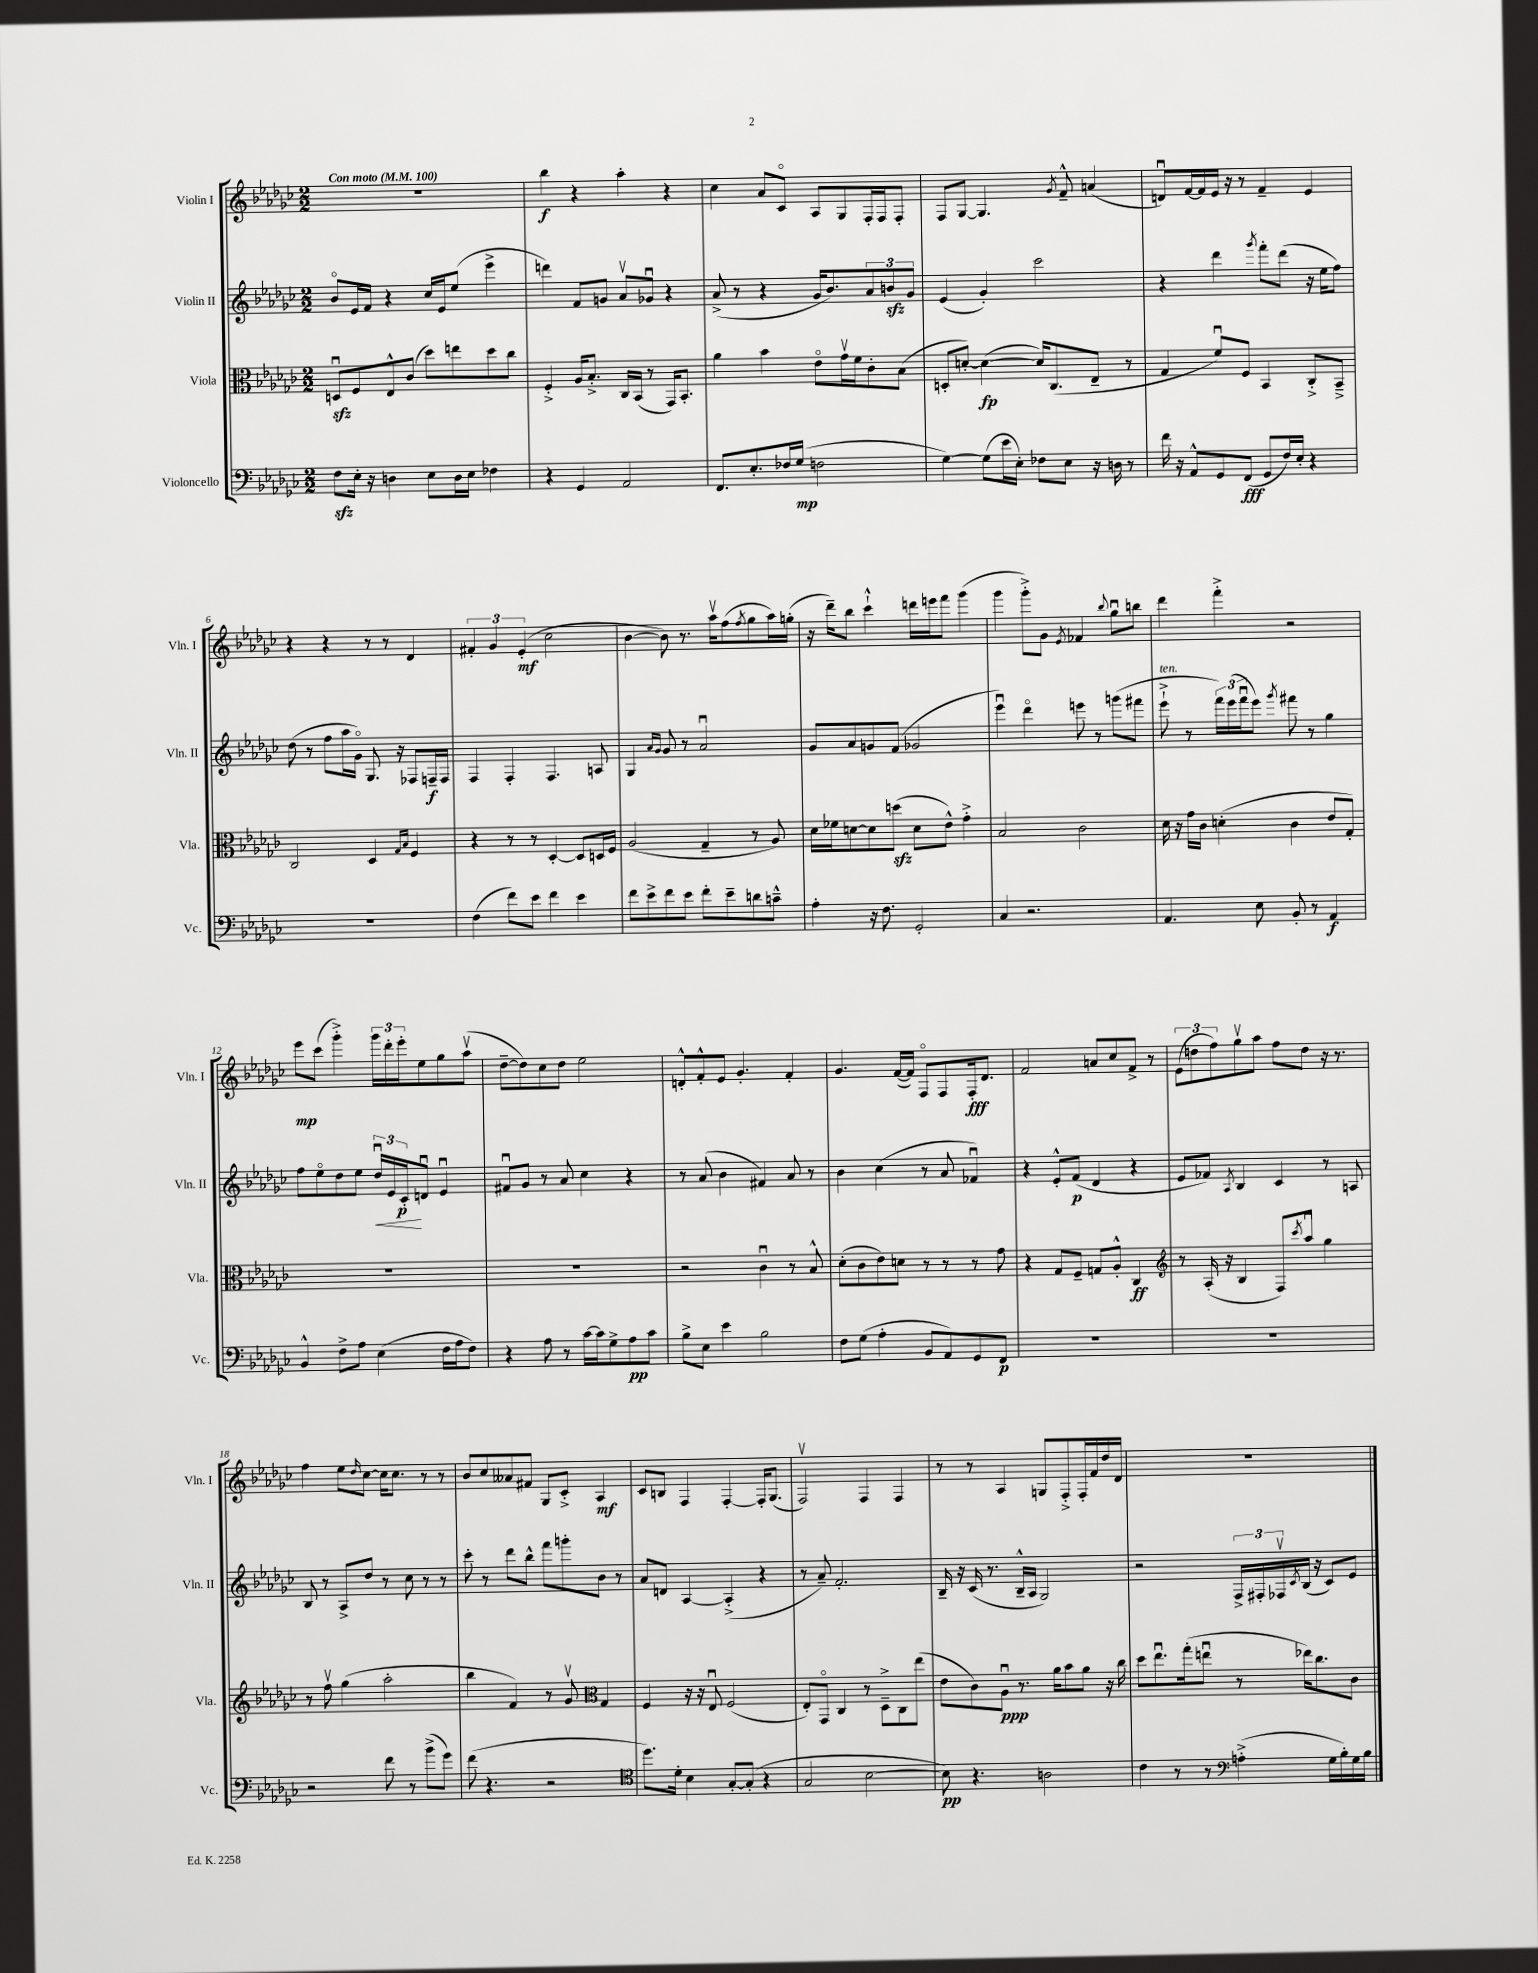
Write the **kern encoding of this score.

**kern	**kern	**kern	**kern
*staff4	*staff3	*staff2	*staff1
*clefF4	*clefC3	*clefG2	*clefG2
*k[b-e-a-d-g-c-]	*k[b-e-a-d-g-c-]	*k[b-e-a-d-g-c-]	*k[b-e-a-d-g-c-]
*M2/2	*M2/2	*M2/2	*M2/2
*MM100	*MM100	*MM100	*MM100
8F	8Du	8b-o	1r
16E-'	8F	16e-	.
16r	.	16f	.
4D	8E-^^	4r	.
.	(8c-	.	.
8E-	8dd-)	16cc-	.
.	.	16e-	.
16D	8ee	(8ee-	.
16E-	.	.	.
4F-	8dd-	4eee-^	.
.	8cc-	.	.
=	=	=	=
4r	4F'^	4ddd)	4bb-
4GG-	16A-	8f	4r
.	8.B-'^	.	.
.	.	8g	.
2AA-	16C-	8a-v	4aa-'
.	(16BB-	.	.
.	8r	8g-u	.
.	16GG-)	4r	4r
.	8.BB-'	.	.
=	=	=	=
8.FF	4a-	(8a-^	4cc-
.	.	8r	.
8.E-'	.	.	.
.	4b-	4r	8a-
16F-	.	.	8c-o
(16G-	.	.	.
2F	8e-o	16g-	8A-
.	.	8.b-)	.
.	16g-v	.	8G-
.	16f	.	.
.	8c-'	12a-	16F'
.	.	.	16F
.	.	12b	.
.	(8B-	.	8F'
.	.	12g-	.
=	=	=	=
[4G-)	8D'	(4e-	8F
.	[8d')	.	[8G-
(8G-]	(4d_	4g-')	4.G-]
16e-	.	.	.
16E-')	.	.	.
8F-	16d])	2ccc-	.
.	(8.C-	.	.
.	.	.	8qg-
8E-	.	.	8f~^^
16r	8E-~	.	(4a
16D	.	.	.
8r	8r	.	.
=	=	=	=
16f	4G-	4r	8du)
16r	.	.	.
8AA-^^	.	.	[16f
.	.	.	16f]
8GG-	8fu)	4ddd-	16e-
.	.	.	16r
(8FF	8F	.	8r
.	.	8qggg-	.
8GG-	4BB-	8fff'	4f~
16F)	.	(8ddd-	.
16E-'	.	.	.
4r	8C-'^	16r	4e-
.	.	16ee-	.
.	8BB-~^	8ff)	.
=	=	=	=
1r	2C-	(8dd-	4r
.	.	8r	.
.	.	8ff	4r
.	.	16aa-	.
.	.	16g-o)	.
.	4D-	8.G-	8r
.	.	.	8r
.	.	16r	.
.	16qqG-	.	.
.	16qqB-	.	.
.	4F	8F-	4d-
.	.	16F~	.
.	.	16F	.
=	=	=	=
(4F	4r	4F	6f#'
.	.	.	6g-
8f)	8r	4F'	.
.	.	.	(6e-'
8e-	8r	.	.
4f	[4D-'	4.F	2cc-
4e-	8D-]	.	.
.	16D	8A	.
.	16F	.	.
=	=	=	=
8f	(2A-	4G-	[4b-
8e-^	.	.	.
.	.	16qqa-	.
.	.	16qqg-	.
8f	.	8g-	8b-])
8e-	.	8r	8.r
8f'	4G-~	2a-u	.
.	.	.	16aa-v
8e-~	.	.	(8ff
.	.	.	8qff
8d	8r	.	8gg-
8c~^^	8A-)	.	16aa-)
.	.	.	(16gg'
=	=	=	=
4A-'	16d-	8g-	16r
.	16f-	.	16ddd-~)
.	[8d	8a-	8bb-
16r	8d]	8g	4ccc-`^^
8.F	.	.	.
.	(8dd	(8f	.
2GG-'	8d	2g-	16ddd
.	.	.	16eee
.	8e-^^)	.	8fff
.	4g-'^	.	(4ggg-
=	=	=	=
4C-	2B-	4eee-u)	4ggg-
2.r	.	4ddd-o	8ggg-'^)
.	.	.	8g-
.	.	.	8qe-
.	2c-	8eee	4f-
.	.	8r	.
.	.	.	8qqbb-
.	.	(8ggg	8gg-u
.	.	8fff#	8bb
=	=	=	=
4.AA-	16d-	8eee-`^	4ddd-
.	16r	.	.
.	16g-	8r	.
.	16c-	.	.
.	(4d'	24fff)	4fff'^
.	.	(24eee-	.
.	.	24fffu	.
8E-	.	8eee-)	.
.	.	8qggg-	.
8BB-'	4c-	8fff#	2r
8r	.	8r	.
4AA-	8e-	4gg-	.
.	8G-')	.	.
=	=	=	=
4BB-^^	1r	8ff	8eee-
.	.	8ee-o	(8ccc-
8F^	.	8dd-	4ggg-'^)
8A-	.	8ee-	.
(4E-	.	24dd-u	24ggg-
.	.	24e-	24ddd-'
.	.	24c-'	24eee-'
.	.	8du	8ee-
16F	.	4e-u	8gg-
16A-	.	.	.
8F)	.	.	(8aa-v
=	=	=	=
4r	1r	8f#u	[8dd-~
.	.	8g-	8dd-])
8A-	.	8r	8cc-
8r	.	8a-	8dd-
[16c-	.	4cc-	2ee-
16c-]	.	.	.
8G-^	.	.	.
8A-	.	4r	.
8c-	.	.	.
=	=	=	=
8B-^	2r	8r	8d'^^
8E-	.	(8a-	8f'^^
4e-	.	4b-	8e-
.	.	.	4.g-'
2B-	4c-u	4f#)	.
.	8r	8a-	4f'
.	8B-^^	8r	.
=	=	=	=
8F	(8d-'	4b-	4.g-
(8G-	8c-	.	.
4A-'	8e-)	(4cc-	.
.	8d	.	([16f
.	.	.	16f])
8BB-	8r	8r	8Fo
8AA-)	8r	8a-	8F
8GG-	8r	4f-u)	16F'
.	.	.	8.d-
8FF	8g-	.	.
=	=	=	=
1r	4r	4r	2f
.	8G-	8e-'^^	.
.	8F~	(8f	.
.	8G	4d-	8a
.	8A-'^^	.	8cc-
.	4C-	4r	8f^
.	.	.	8r
=	=	=	=
*	*clefG2	*	*
1r	8r	8e-	(12e-
.	.	.	12dd
.	(16A-'	8f-)	.
.	.	.	12ff)
.	16r	.	.
.	.	8qA-	.
.	4B-	4B-	8gg-v
.	.	.	8aa-
.	8F)	4c-	8ff
.	8qccc-	.	.
.	8aa-u	.	8dd
.	4gg-	8r	16r
.	.	.	8.r
.	.	8A	.
=	=	=	=
2r	8r	8B-	4ff
.	8ffv	8r	.
.	(4gg-	8A-^	8ee-
.	.	.	16qqdd-
.	.	8dd-	[8cc-
8f	2aa-'	8r	16cc-]
.	.	.	8.cc-
8r	.	8cc-	.
(8b-^	.	8r	8r
8g-)	.	8r	8r
=	=	=	=
(8f	4bb-	8ccc-'	8b-
4.r	.	8r	8cc-
.	4f)	8ddd-	8a--
.	.	8bb-^^	8f#
2r	8r	8fff	8G-
.	8g-v	8ggg'	8c-'^
*	*clefC3	*	*
.	4G-	8b-	4A-
.	.	8r	.
=	=	=	=
*clefC4	*	*	*
8.dd-)	4F	8a-	8c-
.	.	8d	8B
16d-'	.	.	.
4B-	16r	[4A-	4F
.	16r	.	.
.	8E-u	.	.
[8G-'	(2F	(4A-'^]	[4F'
(8G-']	.	.	.
4r	.	4r	16F']
.	.	.	(8.G-
=	=	=	=
2G-	8E-')	8r	2Fv)
.	8GG-o	8a-~)	.
.	4C-	2.f'	.
[2B-	8r	.	4F
.	8D-~^	.	.
.	8C-	.	4F
.	(8ee-	.	.
=	=	=	=
8B-])	8e-	16B-~	8r
.	.	16r	.
4.r	8c-)	(16c-	8r
.	.	8.r	.
.	8A-u	.	4A-
.	8.r	16B-~^^	.
.	.	16A-	.
2A	.	2G-)	8G
.	16a-	.	.
.	8b-	.	8F'^
.	8a-	.	16F'
.	.	.	16f
.	16r	.	16dd-
.	16cc-	.	16d-
=	=	=	=
4c-	8dd-	2r	1r
.	8.ee-u	.	.
8r	.	.	.
.	(16gg-'	.	.
8r	8eeu	.	.
*clefF4	*	*	*
(4A'^	8r	24F^	.
.	.	24F#'	.
.	.	24F-v	.
.	.	8qc-	.
.	16ee-)	(16B-	.
.	8.cc-	16r	.
16G-	.	8c-)	.
16B-')	.	.	.
16G-	8c-	8e-	.
16B-	.	.	.
==	==	==	==
*-	*-	*-	*-
